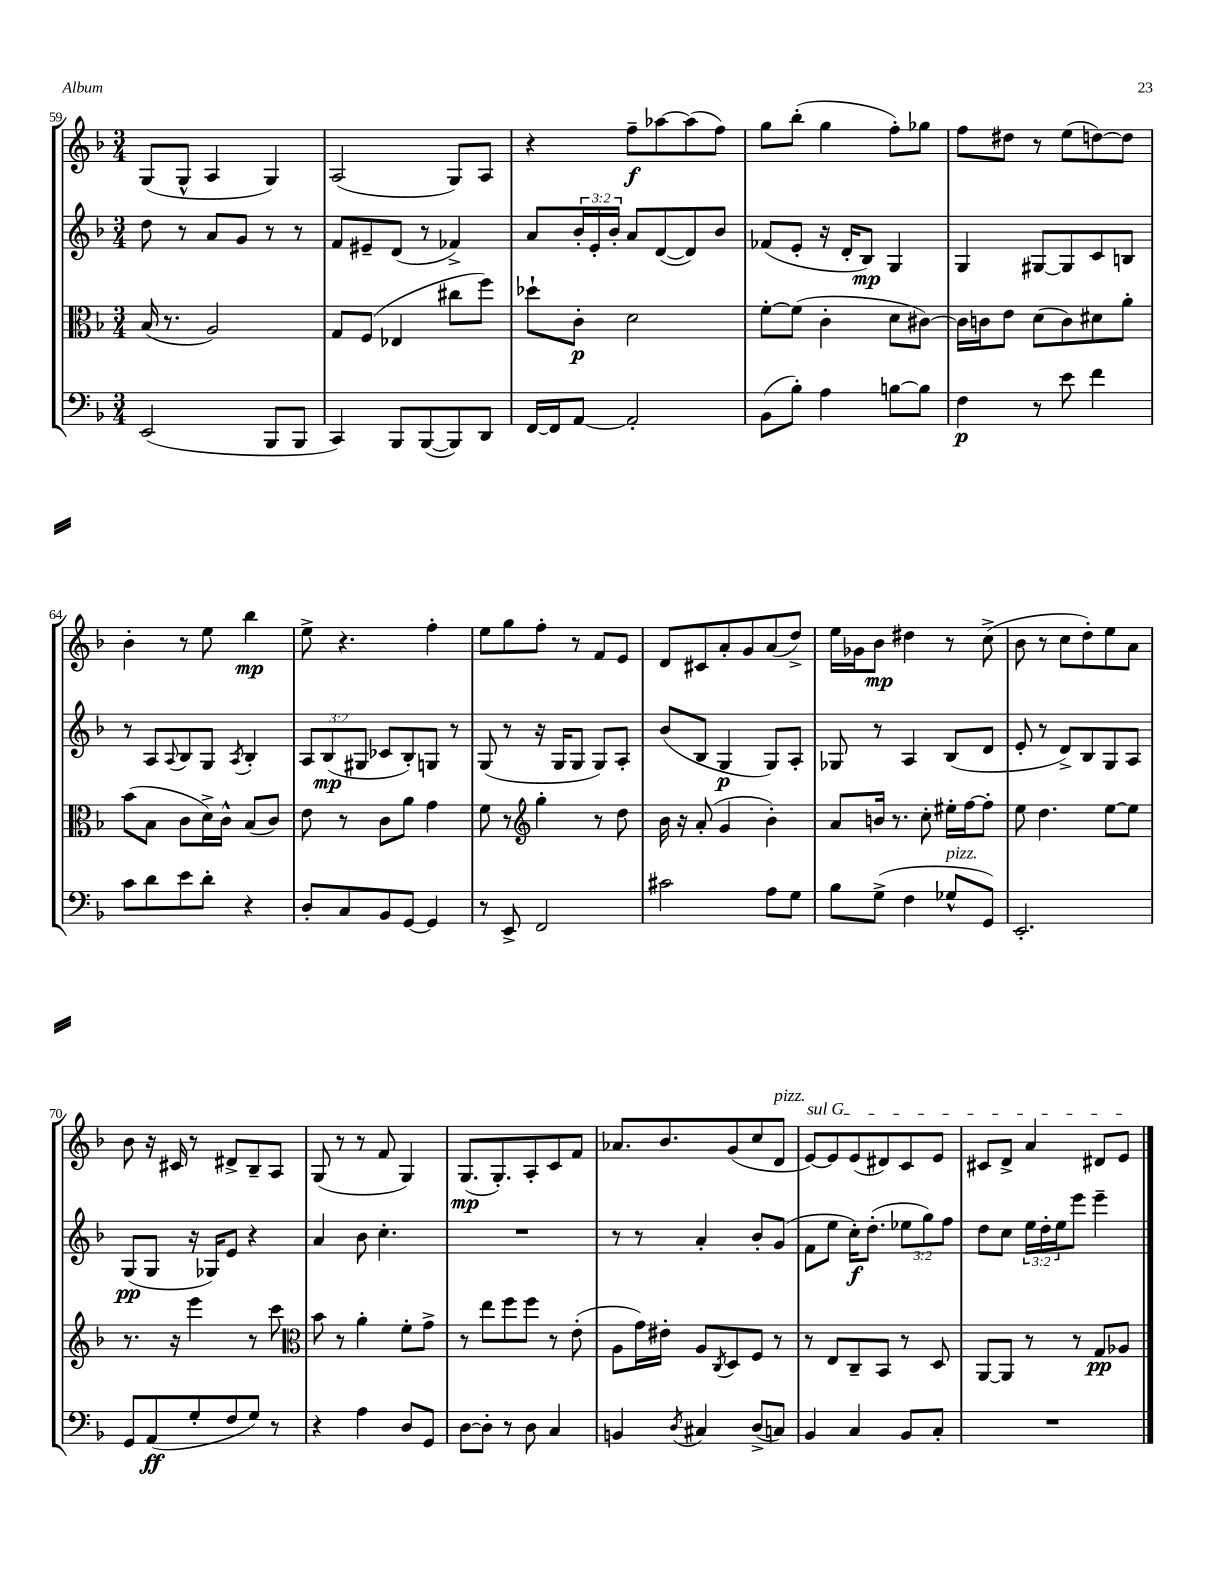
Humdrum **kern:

**kern	**kern	**kern	**kern
*staff4	*staff3	*staff2	*staff1
*clefF4	*clefC3	*clefG2	*clefG2
*k[b-]	*k[b-]	*k[b-]	*k[b-]
*M3/4	*M3/4	*M3/4	*M3/4
(2EE/	(16B-/	8dd\	(8G/L
.	8.r	.	.
.	.	8r	8G^^/J
.	2A/)	8a/L	4A/
.	.	8g/J	.
8BBB-/L	.	8r	4G/)
8BBB-/J	.	8r	.
=	=	=	=
4CC/)	8G/L	8f/L	(2A/
.	(8F/J	8e#~/	.
8BBB-/L	4E-/	(8d/J	.
([8BBB-/	.	8r	.
8BBB-/])	8cc#\L	4f-^/)	8G/L)
8DD/J	8ff\J)	.	8A/J
=	=	=	=
[16FF/LL	8dd-`\L	8a/L	4r
16FF/]J	.	.	.
[8AA/J	8c'\J	24b-'/L	.
.	.	24e'/	.
.	.	24b-'/JJ	.
2AA'/]	2d\	8a/L	8ff~\L
.	.	([8d/	[8aa-\
.	.	8d/])	(8aa-\]
.	.	8b-/J	8ff\J)
=	=	=	=
(8BB-\L	[8f'\L	(8f-/L	8gg\L
8B-'\J)	(8f\]J	8e'/J	(8bb-'\J
4A\	4c'\	16r	4gg\
.	.	16d'/LK	.
.	.	8B-/J)	.
[8B\L	8d\L	4G/	8ff'\L)
8B\]J	[8c#\J)	.	8gg-\J
=	=	=	=
4F\	16c#\]LL	4G/	8ff\L
.	16c\J	.	.
.	8e\J	.	8dd#\J
8r	(8d\L	[8G#/L	8r
8e\	8c\)	8G#/]	(8ee\L
4f\	8d#\	8c/	[8dd\)
.	8a'\J	8B/J	8dd\]J
=	=	=	=
8c\L	(8b-\L	8r	4b-'\
8d\	8B-\J	8A/L	.
.	.	8qqA/	.
8e\	8c\L	8B-/	8r
8d'\J	16d^\L)	8G/J	8ee\
.	16c^^\JJ	.	.
.	.	8qA/	.
4r	(8B-/L	4B-'/	4bb-\
.	8c/J)	.	.
=	=	=	=
8D'/L	8e\	12A/L	8ee^\
.	.	(12B-/	.
8C/	8r	.	4.r
.	.	12G#/J	.
8BB-/	8c\L	8c-/L	.
[8GG/J	8a\J	8B-'/)	.
4GG/]	4g\	8G/J	4ff'\
.	.	8r	.
=	=	=	=
8r	8f\	(8G/	8ee\L
8EE^/	8r	8r	8gg\
*	*clefG2	*	*
2FF/	4gg'\	16r	8ff'\J
.	.	16G/LK	.
.	.	8G/J	8r
.	8r	8G/L)	8f/L
.	8dd\	8A'/J	8e/J
=	=	=	=
2c#\	16b-\	(8b-/L	8d/L
.	16r	.	.
.	(8a'/	8B-/J	8c#/
.	4g/	4G/	8a'/
.	.	.	8g/
8A\L	4b-'\)	8G/L)	(8a/
8G\J	.	8A'/J	8dd^/J)
=	=	=	=
8B-\L	8a/L	8G-/	16ee\LL
.	.	.	16g-\J
(8G^\J	16b/Jk	8r	8b-\J
.	8.r	.	.
4F\	.	4A/	4dd#\
.	8cc'\	.	.
8G-^^/L	16ee#'\LL	(8B-/L	8r
.	[16ff\J	.	.
8GG/J)	8ff'\]J	8d/J	(8cc^\
=	=	=	=
2.EE'/	8ee\	8e'/	8b-\
.	4.dd\	8r	8r
.	.	8d^/L)	8cc\L
.	.	8B-/	8dd'\)
.	[8ee\L	8G/	8ee\
.	8ee\]J	8A/J	8a\J
=	=	=	=
8GG/L	8.r	(8G/L	8b-\
(8AA/	.	8G/J	16r
.	16r	.	16c#/
8G'/	4eee\	16r	8r
.	.	16G-/LK)	.
8F/	.	8e/J	8d#^/L
8G/J)	8r	4r	8B-~/
8r	8ccc\	.	8A/J
=	=	=	=
*	*clefC3	*	*
4r	8b-\	4a/	(8G/
.	8r	.	8r
4A\	4a'\	8b-\	8r
.	.	4.cc'\	8f/
8D/L	8f'\L	.	4G/)
8GG/J	8g^\J	.	.
=	=	=	=
[8D\L	8r	2.r	(8.G/L
8D'\]J	8ee\L	.	.
.	.	.	8.G'/)
8r	8ff\	.	.
8D\	8ff\J	.	8A'/
4C/	8r	.	8c/
.	(8e'\	.	8f/J
=	=	=	=
4BB/	8A\L	8r	8.a-/L
.	16g\L)	8r	.
.	16e#'\JJ	.	8.b-/
8qD/	.	.	.
4C#/	8A/L	4a'/	.
.	8qC/	.	.
.	8D/	.	(8g/
(8D^/L	8F/J	8b-'/L	8cc/
8C/J)	8r	(8g/J	8d/J
=	=	=	=
4BB-/	8r	8f\L	[8e/L)
.	8E/L	8ee\J	8e/]
4C/	8C~/	16cc'\LK)	(8e/
.	.	(8.dd'\J	.
.	8BB-/J	.	8d#/)
8BB-/L	8r	12ee-\L	8c/
.	.	12gg\)	.
8C'/J	8D/	.	8e/J
.	.	12ff\J	.
=	=	=	=
2.r	[8AA/L	8dd\L	8c#/L
.	8AA/]J	8cc\J	8d^/J
.	8r	24ee\LL	4a/
.	.	24dd'\	.
.	.	24ee\J	.
.	8r	8eee\J	.
.	8G/L	4eee~\	8d#/L
.	8A-/J	.	8e/J
==	==	==	==
*-	*-	*-	*-
